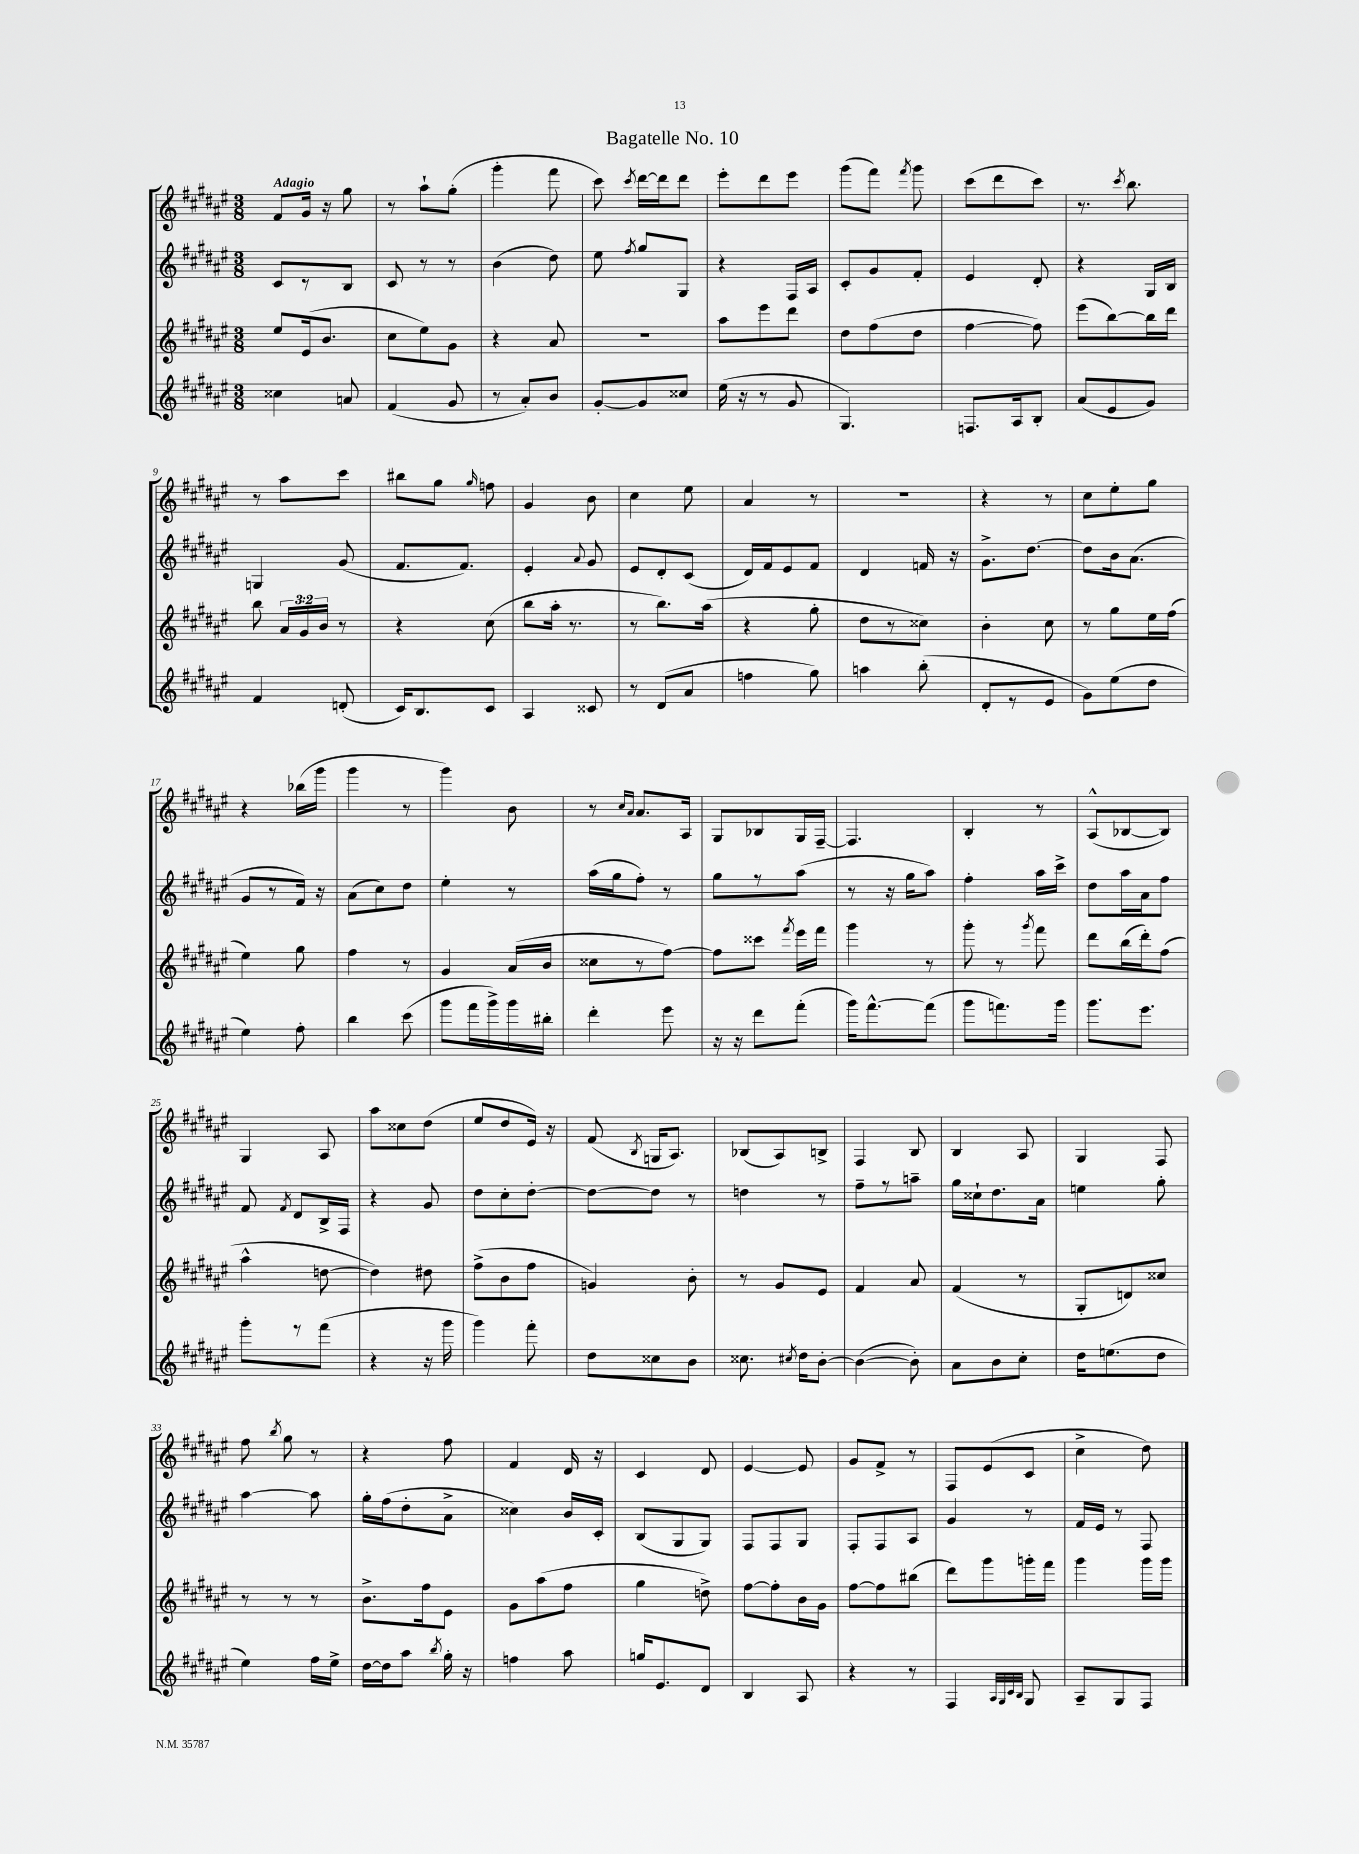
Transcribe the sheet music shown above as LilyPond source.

\header { title = "Bagatelle No. 10" }
<<
\new StaffGroup <<
\new Staff = "s0" {
    \clef treble \key fis \major \numericTimeSignature \time 3/8 \tempo "Adagio"
    \autoBeamOff fis'8[ gis'16] r16 gis''8 |
    r8 ais''8[-! gis''8]-.( |
    gis'''4-. fis'''8 |
    cis'''8) \acciaccatura { cis'''8 } dis'''16[~ dis'''16 dis'''8] |
    eis'''8[-. dis'''8 eis'''8] |
    gis'''8[( fis'''8]) \acciaccatura { fis'''8 } gis'''8 |
    cis'''8[( dis'''8 cis'''8]) |
    r8. \acciaccatura { cis'''8 } b''8. |
    r8 ais''8[ cis'''8] |
    bis''8[ gis''8] \grace { gis''16 } f''8 |
    gis'4 b'8 |
    cis''4 eis''8 |
    ais'4 r8 |
    R4. |
    r4 r8 |
    cis''8[ eis''8-. gis''8] |
    r4 bes''16[( gis'''16] |
    gis'''4 r8 |
    gis'''4) b'8 |
    r8 \grace { cis''16[ ais'16] } ais'8.[ ais16] |
    gis8[ bes8 gis16 fis16]~-- |
    fis4. |
    b4-. r8 |
    ais8[-^( bes8~ bes8]) |
    gis4 ais8 |
    ais''8[ cisis''8 dis''8]( |
    eis''8[ dis''8 eis'16]) r16 |
    fis'8( \acciaccatura { b8 } g16[ ais8.]) |
    bes8[( ais8) b8]-> |
    fis4 b8 |
    b4 ais8 |
    gis4 fis8 |
    fis''8 \acciaccatura { b''8 } gis''8 r8 |
    r4 fis''8 |
    fis'4 dis'16 r16 |
    cis'4 dis'8 |
    eis'4~ eis'8 |
    gis'8[ fis'8]-> r8 |
    fis8[ eis'8( cis'8] |
    cis''4-> dis''8) \bar "|." |
}
\new Staff = "s1" {
    \clef treble \key fis \major \numericTimeSignature \time 3/8
    \autoBeamOff cis'8[ r8 b8] |
    cis'8 r8 r8 |
    b'4( dis''8) |
    eis''8 \acciaccatura { fis''8 } gis''8[ gis8] |
    r4 fis16[ ais16] |
    cis'8[-. gis'8 fis'8]-. |
    eis'4 dis'8-. |
    r4 gis16[ b16] |
    g4 gis'8( |
    fis'8.[ fis'8.]) |
    eis'4-. \appoggiatura { ais'8 } gis'8 |
    eis'8[ dis'8-. cis'8]( |
    dis'16[) fis'16 eis'8 fis'8] |
    dis'4 f'16 r16 |
    gis'8.[-> dis''8.]~ |
    dis''8[ b'16 ais'8.]( |
    gis'8[ r8 fis'16]) r16 |
    ais'8[( cis''8) dis''8] |
    eis''4-. r8 |
    ais''16[( gis''16 fis''8]-.) r8 |
    gis''8[ r8 ais''8]( |
    r8 r16 gis''16[ ais''8]) |
    fis''4-. ais''16[ cis'''16]-> |
    dis''8[ ais''16 ais'16 fis''8] |
    fis'8 \acciaccatura { fis'8 } dis'8[ b16-> fis16] |
    r4 gis'8 |
    dis''8[ cis''8-. dis''8]~-. |
    dis''8[~ dis''8] r8 |
    d''4 r8 |
    fis''8[-- r8 a''8]-- |
    gis''16[ cisis''16-! dis''8. ais'16] |
    e''4 gis''8-. |
    ais''4~ ais''8 |
    gis''16[-. fis''16( dis''8-. ais'8]-> |
    cisis''4) b'16[ cis'16]-. |
    b8[( gis8 gis8]) |
    fis8[ fis8 gis8] |
    fis8[-. fis8 ais8] |
    gis'4 r8 |
    fis'16[ eis'16] r8 fis8 \bar "|." |
}
\new Staff = "s2" {
    \clef treble \key fis \major \numericTimeSignature \time 3/8 \override Staff.TupletNumber.text = #tuplet-number::calc-fraction-text
    \autoBeamOff eis''8[ eis'16( b'8.] |
    cis''8[ eis''8) gis'8] |
    r4 ais'8 |
    R4. |
    ais''8[ eis'''8 dis'''8] |
    dis''8[ fis''8( dis''8] |
    fis''4~ fis''8) |
    eis'''8[( b''8~) b''16 dis'''16] |
    b''8 \tuplet 3/2 { ais'16[ gis'16 b'16] } r8 |
    r4 cis''8( |
    b''8[ ais''16]-. r8. |
    r8 b''8.[) ais''16]( |
    r4 gis''8-. |
    dis''8[ r8 cisis''8]) |
    b'4-. cis''8 |
    r8 gis''8[ eis''16 fis''16]( |
    eis''4) gis''8 |
    fis''4 r8 |
    gis'4 ais'16[( b'16] |
    cisis''8[ r8 fis''8]~) |
    fis''8[ cisis'''8] \acciaccatura { fis'''8 } eis'''16[ fis'''16] |
    gis'''4 r8 |
    gis'''8-. r8 \acciaccatura { gis'''8 } fis'''8 |
    dis'''8[ b''16( dis'''16-.) fis''8]( |
    ais''4-^ d''8~ |
    d''4) dis''8 |
    fis''8[->( b'8 fis''8] |
    g'4) b'8-. |
    r8 gis'8[ eis'8] |
    fis'4 ais'8 |
    fis'4( r8 |
    gis8[-. d'8) cisis''8] |
    r8 r8 r8 |
    b'8.[-> fis''16 eis'8] |
    gis'8[ ais''8( fis''8] |
    gis''4 d''8->) |
    fis''8[~ fis''8-. b'16 gis'16] |
    fis''8[~ fis''8 bis''8]( |
    dis'''8[) gis'''8 g'''16-. fis'''16] |
    gis'''4 gis'''16[ gis'''16] \bar "|." |
}
\new Staff = "s3" {
    \clef treble \key fis \major \numericTimeSignature \time 3/8
    \autoBeamOff cisis''4 a'8 |
    fis'4( gis'8 |
    r8 ais'8[-.) b'8] |
    gis'8[~-. gis'8 cisis''8] |
    eis''16( r16 r8 gis'8 |
    gis4.) |
    f8.[ ais16 b8]-. |
    ais'8[( eis'8 gis'8]) |
    fis'4 d'8-.( |
    cis'16[) b8. cis'8] |
    ais4 cisis'8 |
    r8 dis'8[( ais'8] |
    f''4 gis''8) |
    a''4 b''8-.( |
    dis'8[-. r8 eis'8] |
    gis'8[) eis''8( dis''8] |
    eis''4) fis''8-. |
    b''4 cis'''8( |
    gis'''8[ fis'''16 gis'''16->) gis'''16 bis''16]-. |
    dis'''4-. eis'''8 |
    r16 r16 dis'''8[ fis'''8]-.( |
    gis'''16[) fis'''8.~-^ fis'''8]( |
    gis'''8[ f'''8.) gis'''16] |
    gis'''8.[ eis'''8.] |
    gis'''8[-. r8 fis'''8]( |
    r4 r16 gis'''16 |
    gis'''4) fis'''8-. |
    dis''8[ cisis''8 b'8] |
    cisis''8. \acciaccatura { cis''8 } dis''16[ b'8]~-. |
    b'4~( b'8-.) |
    ais'8[ b'8 cis''8]-. |
    dis''16[ e''8.( dis''8] |
    eis''4) fis''16[ eis''16]-> |
    dis''16[~ dis''16 ais''8] \acciaccatura { b''8 } gis''16-. r16 |
    f''4 ais''8 |
    g''16[ eis'8. dis'8] |
    b4 ais8 |
    r4 r8 |
    fis4 \grace { ais32[ gis32 cis'32 b32] } gis8 |
    ais8[-- gis8 fis8] \bar "|." |
}
>>
>>
